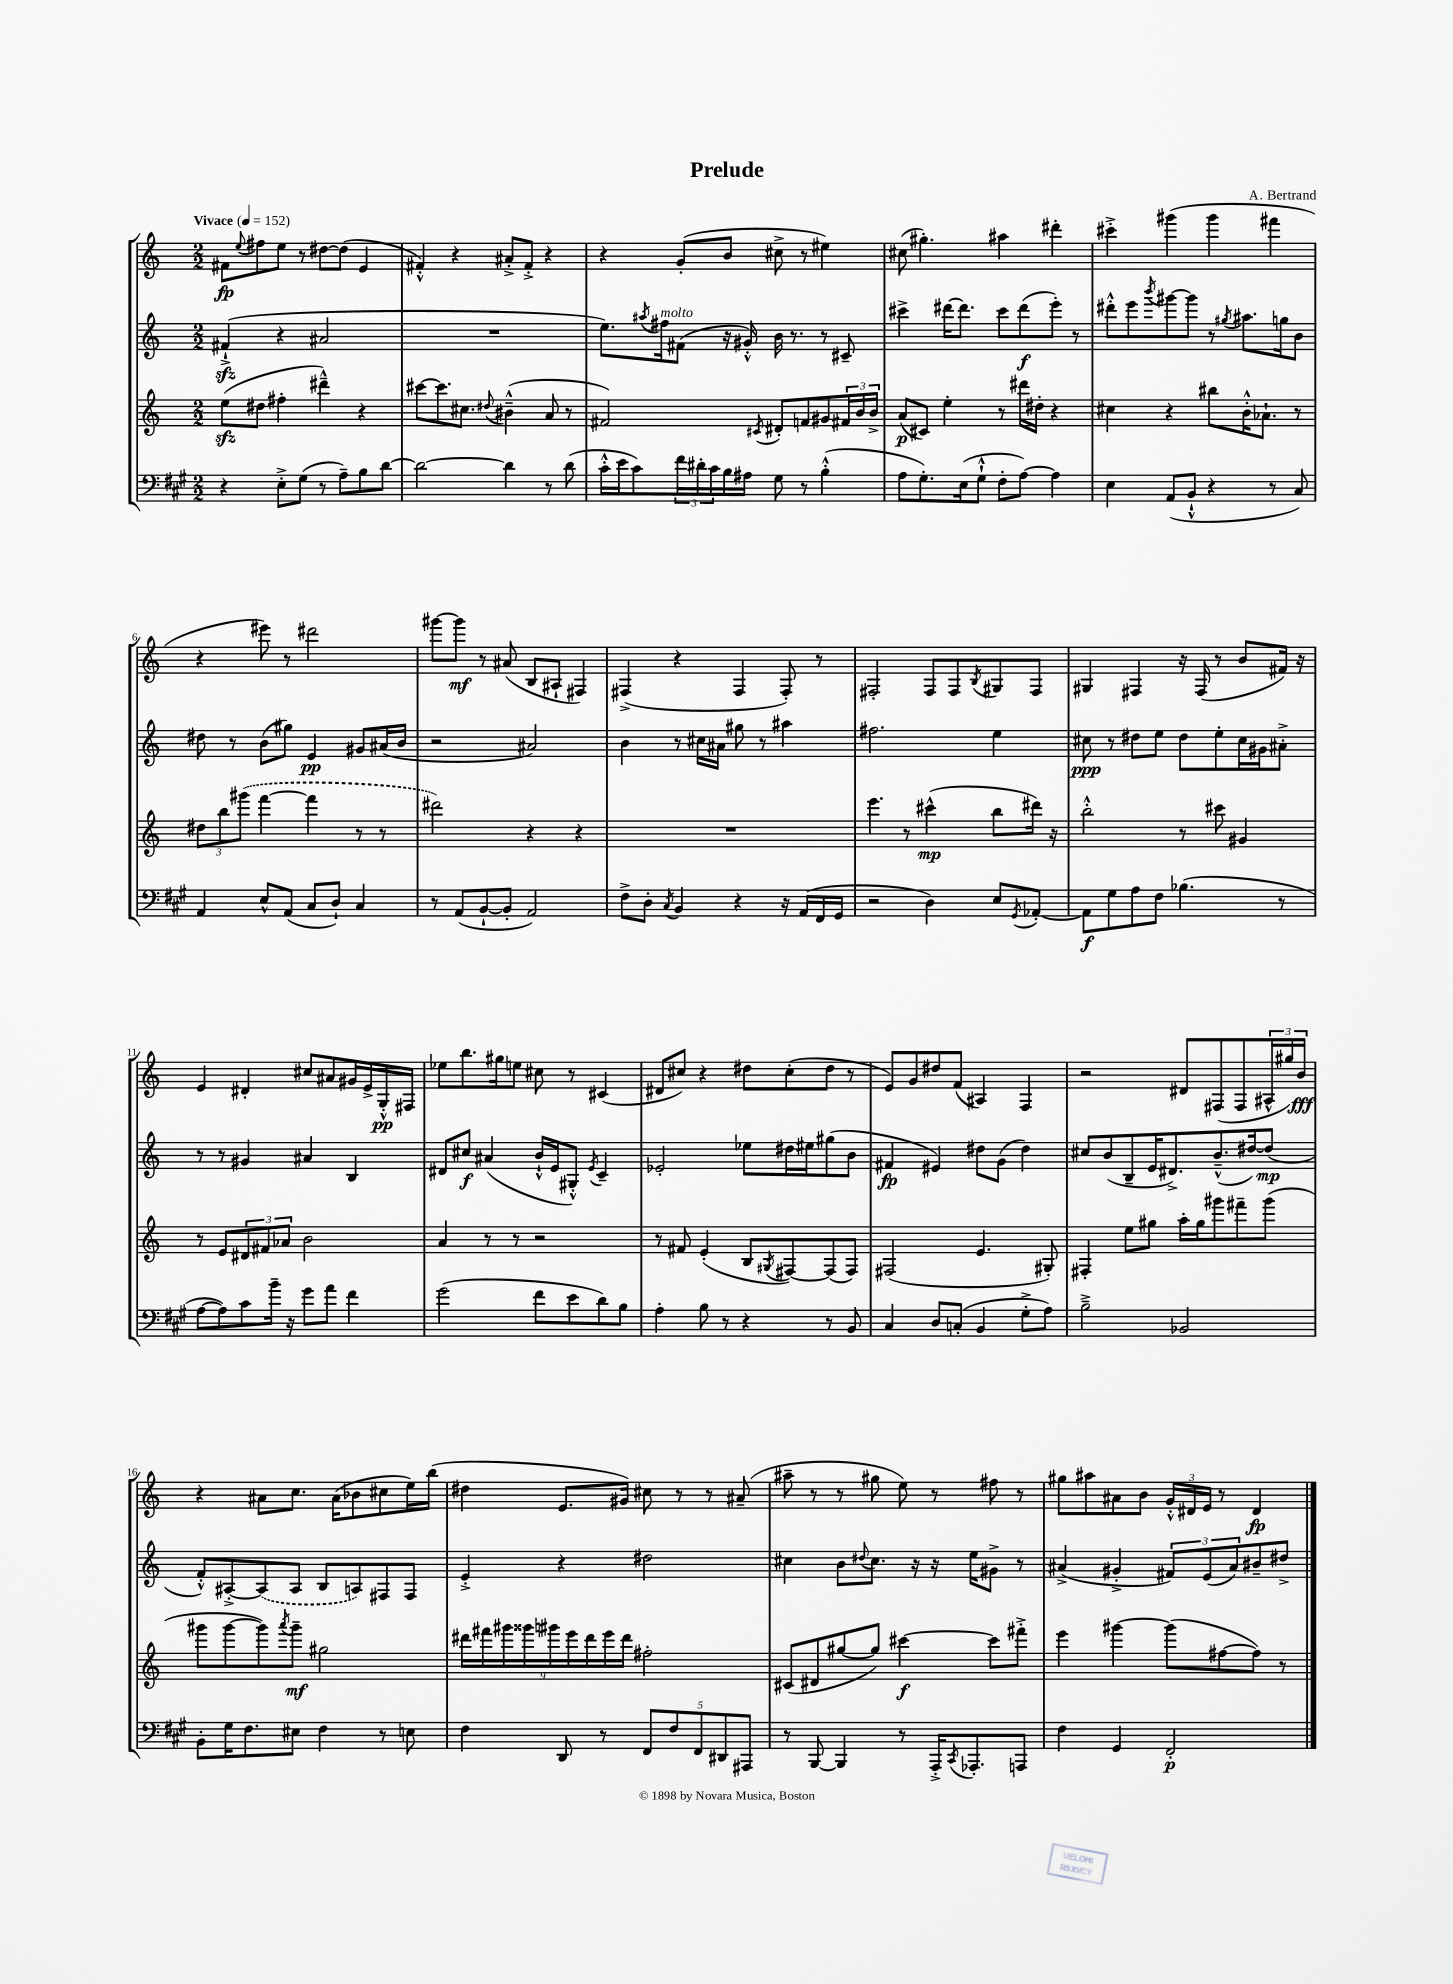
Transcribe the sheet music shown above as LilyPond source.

\header { title = "Prelude" composer = "A. Bertrand" }
<<
\new StaffGroup <<
\new Staff = "s0" {
    \clef treble \key c \major \numericTimeSignature \time 2/2 \tempo "Vivace" 4 = 152
    fis'8\fp \appoggiatura { e''8 } fis''8 e''8 r8 dis''8~ dis''8( e'4 |
    fis'4-.-^) r4 ais'8-.-> fis'8-.-> r4 |
    r4 g'8-.( b'8 cis''8-> r8 eis''4) |
    cis''8( gis''4.-.) ais''4 dis'''4-. |
    cis'''4-.-> gis'''4( gis'''4 fis'''4 |
    r4 eis'''8) r8 dis'''2 |
    gis'''8~ gis'''8\mf r8 ais'8( b8 ais8-! fis4) |
    fis4->( r4 fis4 fis8-.) r8 |
    fis2-. fis8 fis8 \acciaccatura { b8 } gis8 fis8 |
    gis4 fis4 r16 fis16( r8 b'8 fis'16) r16 |
    e'4 dis'4-. cis''8 ais'8 gis'16 e'16-> g16-.-^\pp fis16 |
    ees''8 b''8. gis''16 e''8 cis''8 r8 cis'4( |
    dis'8 cis''8) r4 dis''8 cis''8-.( dis''8 r8 |
    e'8) g'8 dis''8 f'8( ais4) f4 |
    r2 dis'8 fis8( fis8 \tuplet 3/2 { ais16-^ gis''16) b'16\fff } |
    r4 ais'8 c''8. ais'16( bes'8 cis''8 e''16) b''16( |
    dis''4 e'8. gis'16) cis''8 r8 r8 ais'8--( |
    ais''8-- r8 r8 gis''8 e''8) r8 fis''8 r8 |
    gis''8 ais''8 ais'8 b'8 \tuplet 3/2 { g'16-.-^ dis'16 e'16 } r8 dis'4\fp \bar "|." |
}
\new Staff = "s1" {
    \clef treble \key c \major \numericTimeSignature \time 2/2
    fis'4-!->\sfz( r4 ais'2 |
    R1 |
    e''8.) \acciaccatura { ais''8 } fis''16^\markup { \italic "molto" } fis'8( r16 gis'16-.-^) b'16 r8. r8 cis'8-- |
    cis'''4-> dis'''16~ dis'''8. cis'''8 dis'''8\f( e'''8-.) r8 |
    dis'''8-.-^ e'''8 \acciaccatura { b'''8 } gis'''8~ gis'''8 r8 \acciaccatura { gis''8 } ais''8. g''16 b'8 |
    dis''8 r8 b'8( gis''8) e'4\pp gis'8 ais'16( b'16 |
    r2 ais'2) |
    b'4 r8 cis''16 ais'16 gis''8 r8 ais''4 |
    fis''2. e''4 |
    cis''8\ppp r8 dis''8 e''8 dis''8 e''8-. cis''16 gis'16 ais'8-.-> |
    r8 r8 gis'4 ais'4 b4 |
    dis'8 cis''8\f ais'4( b'16-!-^ e'16 gis8-.-^) \acciaccatura { e'8 } c'4-- |
    ees'2-. ees''8 dis''16 eis''16 gis''8( b'8 |
    fis'4\fp eis'4) dis''8 g'8( dis''4) |
    cis''8 b'8( b8-- e'16 dis'8.->) b'8.---^( dis''16~) dis''8\mp( |
    f'8-.-^) ais8~-.-> \once \slurDashed ais8( ais8 b8 a8) fis8 fis8 |
    e'4-.-> r4 dis''2 |
    cis''4 b'8 \appoggiatura { dis''8 } cis''8. r16 r16 e''16 gis'8-> r8 |
    ais'4->( gis'4-.-> \tuplet 3/2 { fis'8) e'8( ais'8) } bis'8-- dis''8-> \bar "|." |
}
\new Staff = "s2" {
    \clef treble \key c \major \numericTimeSignature \time 2/2
    e''8\sfz( dis''8 fis''4-. dis'''4---^) r4 |
    cis'''8~ cis'''8. cis''8. \appoggiatura { dis''8 } bis'4---^( a'8 r8 |
    fis'2) \acciaccatura { cis'8 } dis'8-. f'8 gis'8 \tuplet 3/2 { fis'16 b'16 b'16-> } |
    a'8\p( cis'8) e''4-. r8 dis'''16 dis''16-. r4 |
    cis''4 r4 bis''8 b'16-.-^ aes'8.-! r8 |
    \tuplet 3/2 { dis''8 b''8 \once \slurDashed gis'''8( } f'''4~ f'''4 r8 r8 |
    dis'''2) r4 r4 |
    R1 |
    e'''4. r8 cis'''4-^\mp( b''8 dis'''16) r16 |
    b''2-.-^ r8 cis'''8 gis'4 |
    r8 e'8 \tuplet 3/2 { dis'8 fis'8 aes'8 } b'2 |
    a'4 r8 r8 r2 |
    r8 fis'8 e'4-.( b8 \acciaccatura { gis8 } fis8~) fis8( fis8) |
    fis2( e'4. gis8-.) |
    fis4-. e''8 gis''8 a''16-. gis''16 gis'''8 fis'''8-- gis'''8( |
    gis'''8 gis'''8~ gis'''8) \acciaccatura { a'''8 } gis'''8--\mf gis''2 |
    \tuplet 9/8 { dis'''16 fis'''16 gis'''16 gisis'''16 gis'''16 e'''16 dis'''16 e'''16 dis'''16 } fis''2-. |
    cis'8( dis'8 gis''8~ gis''8) cis'''4~\f cis'''8 fis'''8-.-> |
    e'''4 gis'''4~ gis'''8( fis''8~ fis''8) r8 \bar "|." |
}
\new Staff = "s3" {
    \clef bass \key a \major \numericTimeSignature \time 2/2
    r4 e8-.-> gis8( r8 a8--) b8 d'8~ |
    d'2~ d'4 r8 d'8( |
    cis'16-.-^ e'16 cis'8) \tuplet 3/2 { fis'16 dis'16-. cis'16 } b16 ais16 gis8 r8 b4-.-^( |
    a8 gis8.-.) e16( gis8-!-^ fis8-. a8~) a4 |
    e4 a,8( b,8-!-^ r4 r8 cis8) |
    a,4 e8-^ a,8( cis8 d8-!) cis4 |
    r8 a,8( b,8~-! b,8-. a,2) |
    fis8-> d8-. \acciaccatura { cis8 } b,4 r4 r16 a,16( fis,16 gis,16 |
    r2 d4) e8 \acciaccatura { gis,8 } aes,8~-. |
    aes,8\f gis8 a8 fis8 bes4.( r8 |
    a8~ a8) cis'8 b'16-- r16 gis'8 a'8 fis'4 |
    gis'2( fis'8 e'8 d'8) b8 |
    a4-. b8 r8 r4 r8 b,8 |
    cis4 d8 c8-.( b,4 gis8-.-> a8) |
    b2---> bes,2 |
    b,8-. gis16 fis8. eis8 fis4 r8 e8 |
    fis4 d,8 r8 \tuplet 5/4 { fis,8 fis8 fis,8 dis,8 ais,,8 } |
    r8 b,,8~ b,,4 r8 a,,16-.-> \acciaccatura { cis,8 } aes,,8.-. a,,8 |
    fis4 gis,4 fis,2-.\p \bar "|." |
}
>>
>>
